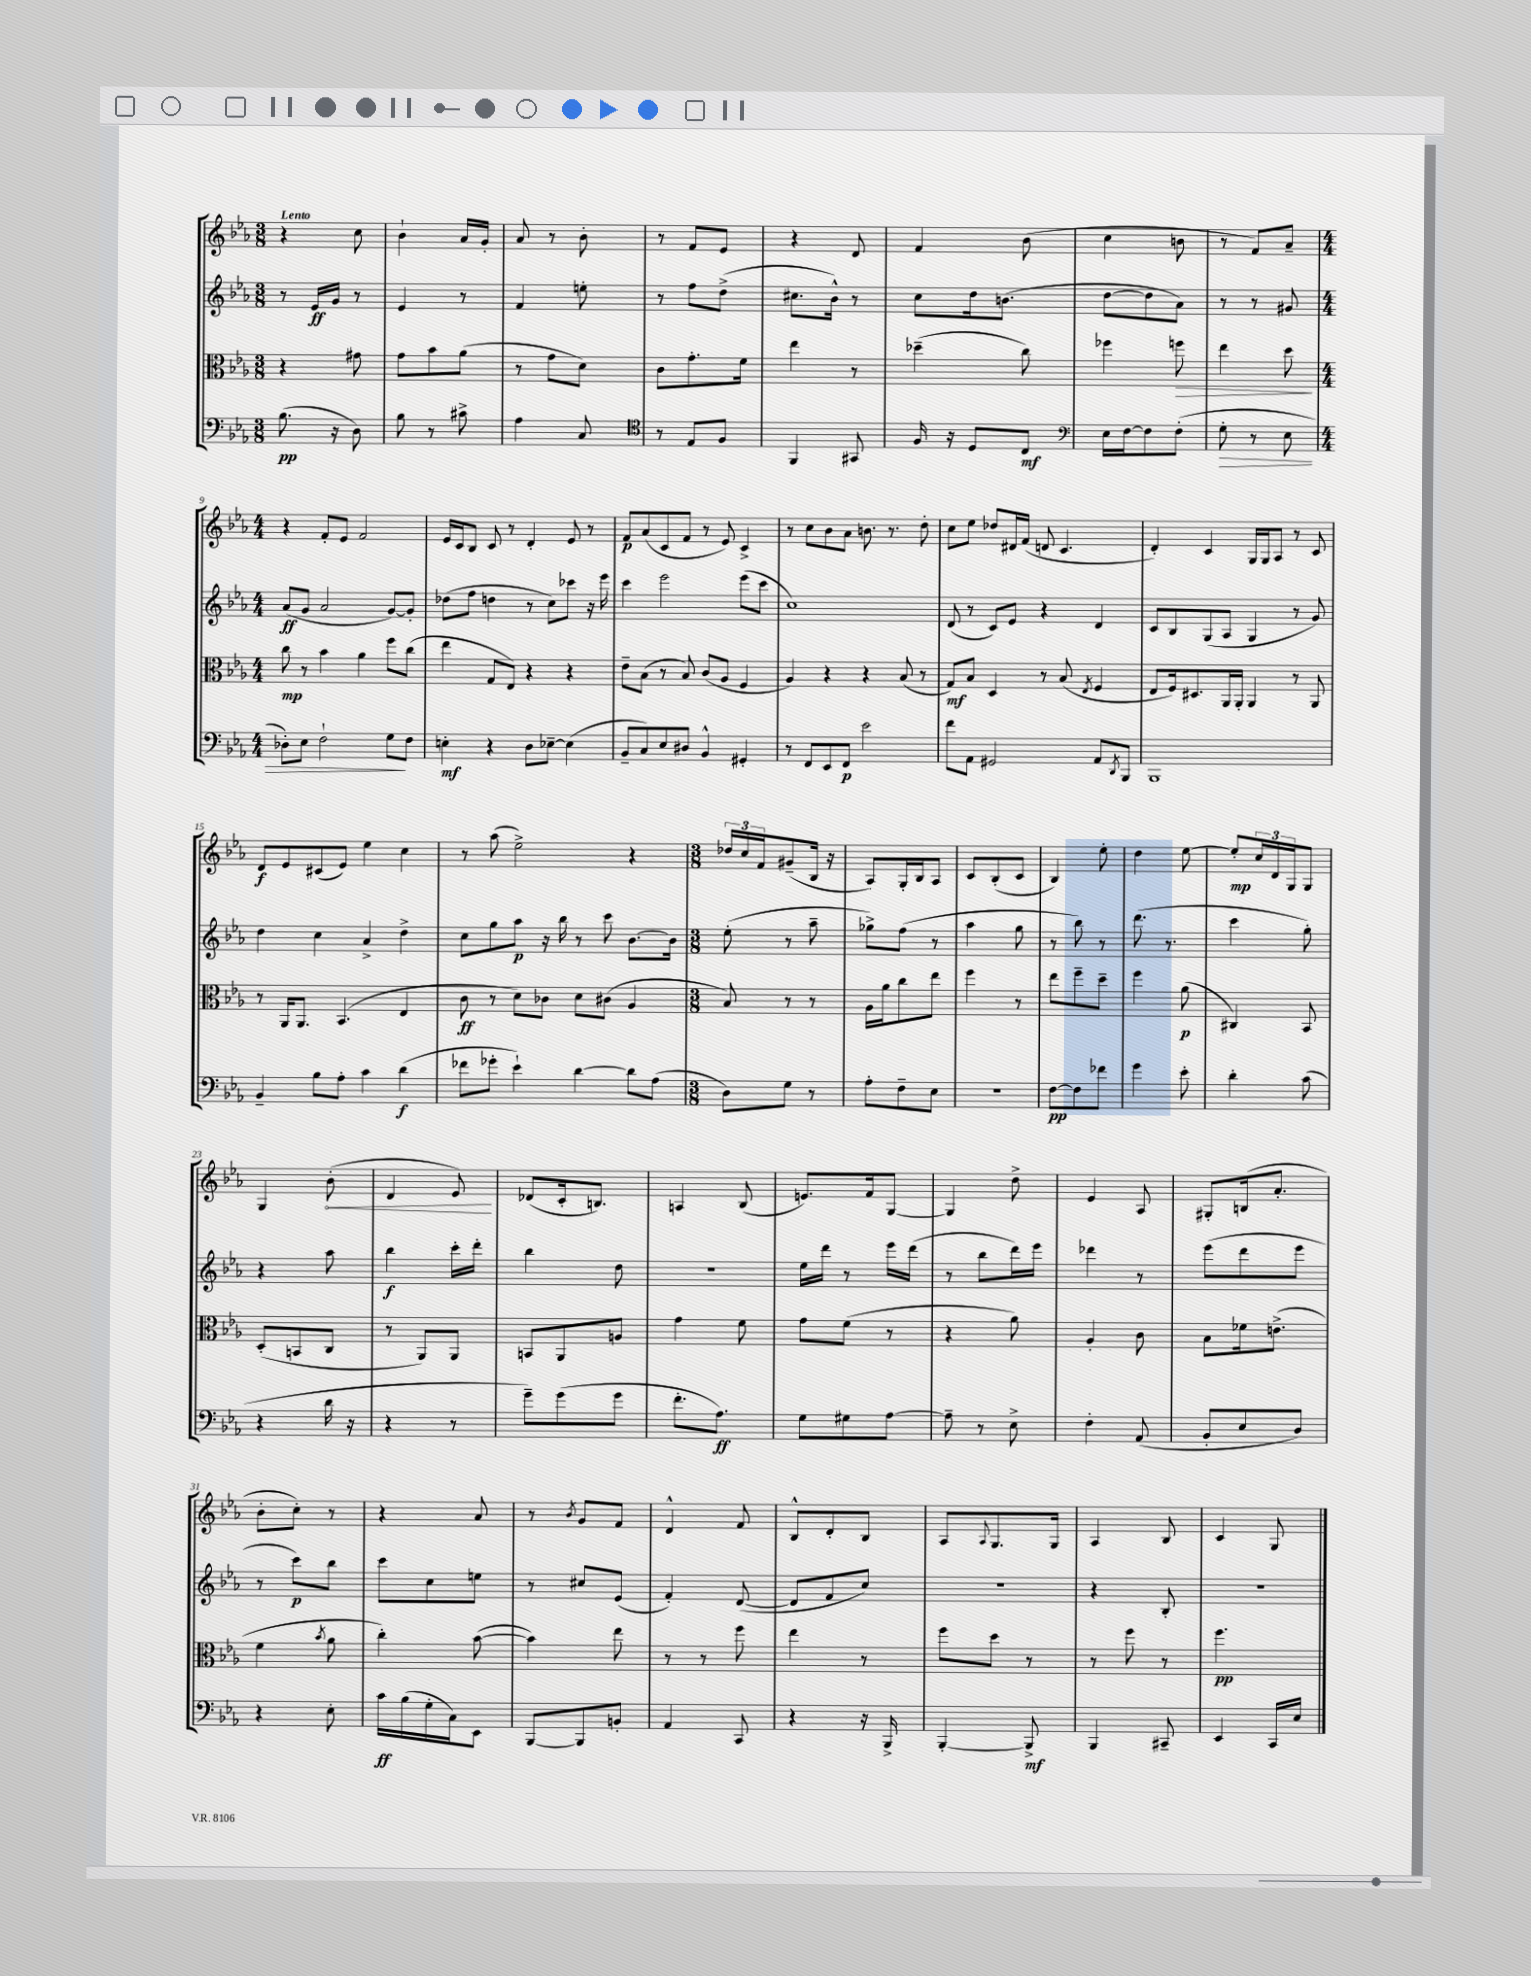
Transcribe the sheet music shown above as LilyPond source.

<<
\new StaffGroup <<
\new Staff = "s0" {
    \clef treble \key ees \major \numericTimeSignature \time 3/8 \tempo "Lento"
    r4 c''8 |
    bes'4-! aes'16 g'16-. |
    aes'8 r8 bes'8-. |
    r8 f'8 ees'8 |
    r4 d'8 |
    f'4 bes'8( |
    c''4 b'8 |
    r8 f'8) aes'8-- |
    \numericTimeSignature \time 4/4 r4 f'8-. ees'8 f'2 |
    ees'16 c'16 bes8 c'8 r8 d'4-. ees'8 r8 |
    f'8\p aes'8( c'8 f'8 r8 ees'8) c'4-> |
    r8 c''8 bes'8 aes'8 b'8. r8. d''8-. |
    c''8 ees''8 des''8 dis'16 f'16( d'8 c'4. |
    d'4-.) c'4 g16 g16 aes8 r8 c'8 |
    d'8\f ees'8 cis'8( ees'8) ees''4 c''4 |
    r8 aes''8( ees''2->) r4 |
    \numericTimeSignature \time 3/8 \tuplet 3/2 { des''16 c''16 f'16 } gis'8--( bes16 r16 |
    aes8) g16-. bes16 aes8 |
    c'8 bes8-.( c'8 |
    bes4) ees''8-. |
    d''4 ees''8~ |
    ees''8-.\mp \tuplet 3/2 { c''16 d'16 g16 } g8 |
    g4 \once \override Hairpin.circled-tip = ##t bes'8-.\<( |
    d'4 ees'8\!) |
    des'8( c'16-. b8.) |
    a4 bes8( |
    e'8.) f'16 g8~ |
    g4 d''8-> |
    ees'4 aes8 |
    gis8-. b16( aes'8.-. |
    bes'8-. c''8-.) r8 |
    r4 aes'8 |
    r8 \acciaccatura { bes'8 } g'8 f'8 |
    d'4-^ f'8 |
    bes8-^ d'8-. bes8 |
    aes8 \appoggiatura { aes8 } g8. g16 |
    aes4 bes8 |
    c'4 g8 \bar "|." |
}
\new Staff = "s1" {
    \clef treble \key ees \major \numericTimeSignature \time 3/8
    r8 ees'16\ff g'16 r8 |
    ees'4 r8 |
    f'4 e''8-. |
    r8 f''8 d''8->( |
    cis''8. bes'16-^) r8 |
    c''8 d''16 b'8.( |
    d''8~ d''8 aes'8) |
    r8 r8 gis'8 |
    \numericTimeSignature \time 4/4 aes'8\ff( g'8 aes'2 g'8~) g'8-. |
    des''8( f''8 d''4 r8 c''8) ces'''8 r16 ees'''16 |
    c'''4 ees'''2 ees'''8( c'''8 |
    c''1) |
    d'8( r8 c'8) ees'8 r4 d'4 |
    c'8 bes8 g8( aes8 g4 r8 g'8) |
    d''4 c''4 aes'4-> d''4-> |
    c''8 g''8 aes''8\p r16 bes''16 r8 c'''8 bes'8.~ bes'16 |
    \numericTimeSignature \time 3/8 ees''8-.( r8 aes''8-- |
    ges''8->) f''8( r8 |
    aes''4 g''8 |
    r8 bes''8) r8 |
    d'''8.( r8. |
    c'''4 g''8-.) |
    r4 aes''8 |
    bes''4\f c'''16-. d'''16-. |
    bes''4 d''8 |
    R4. |
    ees''16 d'''16 r8 ees'''16 d'''16( |
    r8 bes''8 d'''16) ees'''16 |
    des'''4 r8 |
    ees'''8( d'''8 ees'''8 |
    r8 c'''8\p) bes''8 |
    c'''8 c''8 e''8 |
    r8 cis''8 ees'8( |
    f'4-.) d'8~( |
    d'8 f'8 c''8) |
    R4. |
    r4 bes8-. |
    R4. \bar "|." |
}
\new Staff = "s2" {
    \clef alto \key ees \major \numericTimeSignature \time 3/8
    r4 gis'8 |
    g'8 bes'8 aes'8( |
    r8 g'8 d'8) |
    c'8 g'8.-. f'16 |
    ees''4 r8 |
    des''4--( c''8) |
    fes''4 f''8\> |
    ees''4 d''8\! |
    \numericTimeSignature \time 4/4 c''8\mp r8 bes'4 aes'4 f''8 c''8( |
    ees''4 g8 ees8) r4 r4 |
    ees'8-- bes8( r8 bes8) c'8( aes8 f4 |
    aes4) r4 r4 bes8( r8 |
    g8\mf) bes8 d4 r8 bes8( \acciaccatura { ees8 } f4 |
    ees8 f16) dis8. aes,16 aes,16-. aes,4 r8 aes,8 |
    r8 aes,16 aes,8. bes,4.( ees4 |
    c'8\ff r8 d'8) ces'8 d'8 cis'8( aes4 |
    \numericTimeSignature \time 3/8 bes8) r8 r8 |
    aes16 aes'16 c''8 ees''8 |
    f''4 r8 |
    ees''8 f''8-- d''8-- |
    f''4 aes'8\p( |
    cis4) bes,8 |
    d8-.( b,8 c8 |
    r8 aes,8) aes,8 |
    b,8 aes,8 a8 |
    g'4 f'8 |
    g'8 f'8( r8 |
    r4 aes'8) |
    aes4-. c'8 |
    bes8 fes'16 e'8.->( |
    f'4 \acciaccatura { bes'8 } aes'8 |
    c''4-.) bes'8~( |
    bes'4) ees''8 |
    r8 r8 f''8 |
    ees''4 r8 |
    f''8 d''8 r8 |
    r8 f''8 r8 |
    f''4.\pp \bar "|." |
}
\new Staff = "s3" {
    \clef bass \key ees \major \numericTimeSignature \time 3/8
    bes8.\pp( r16 d8) |
    bes8 r8 cis'8-> |
    aes4 c8 |
    \clef tenor r8 ees8 f8 |
    f,4 gis,8 |
    f16 r16 d8 c8\mf |
    \clef bass ees16 f16~ f8 f8-.( |
    g8-.\> r8 ees8 |
    \numericTimeSignature \time 4/4 des8-.) ees8 f2-! g8\! f8 |
    e4-.\mf r4 d8 ees8~-- ees4( |
    bes,8-- c8) ees8 dis8 bes,4-^ gis,4-. |
    r8 f,8 ees,8 f,8\p ees'2 |
    f'8 aes,8 gis,2 aes,8 \acciaccatura { d,8 } bes,,8 |
    bes,,1 |
    bes,4-- bes8 aes8-. c'4 d'4\f( |
    fes'8 ges'8-. ees'4-!) d'4~ d'8 aes8( |
    \numericTimeSignature \time 3/8 d8) g8 r8 |
    aes8-. f8-- ees8 |
    R4. |
    f8~\pp f8 fes'8 |
    g'4 ees'8-. |
    d'4-. c'8( |
    r4 d'16 r16 |
    r4 r8 |
    g'8--) g'8( g'8 |
    f'8.-. aes8.\ff) |
    g8 gis8 aes8~ |
    aes8-- r8 ees8-> |
    f4-. aes,8( |
    bes,8-. ees8 d8) |
    r4 ees8-. |
    c'16\ff bes16( g16-. c16) ees,8 |
    bes,,8~ bes,,8 b,8-. |
    aes,4 c,8 |
    r4 r16 bes,,16-> |
    bes,,4~-. bes,,8->\mf |
    bes,,4 cis,8-- |
    ees,4 c,16 ees16 \bar "|." |
}
>>
>>
